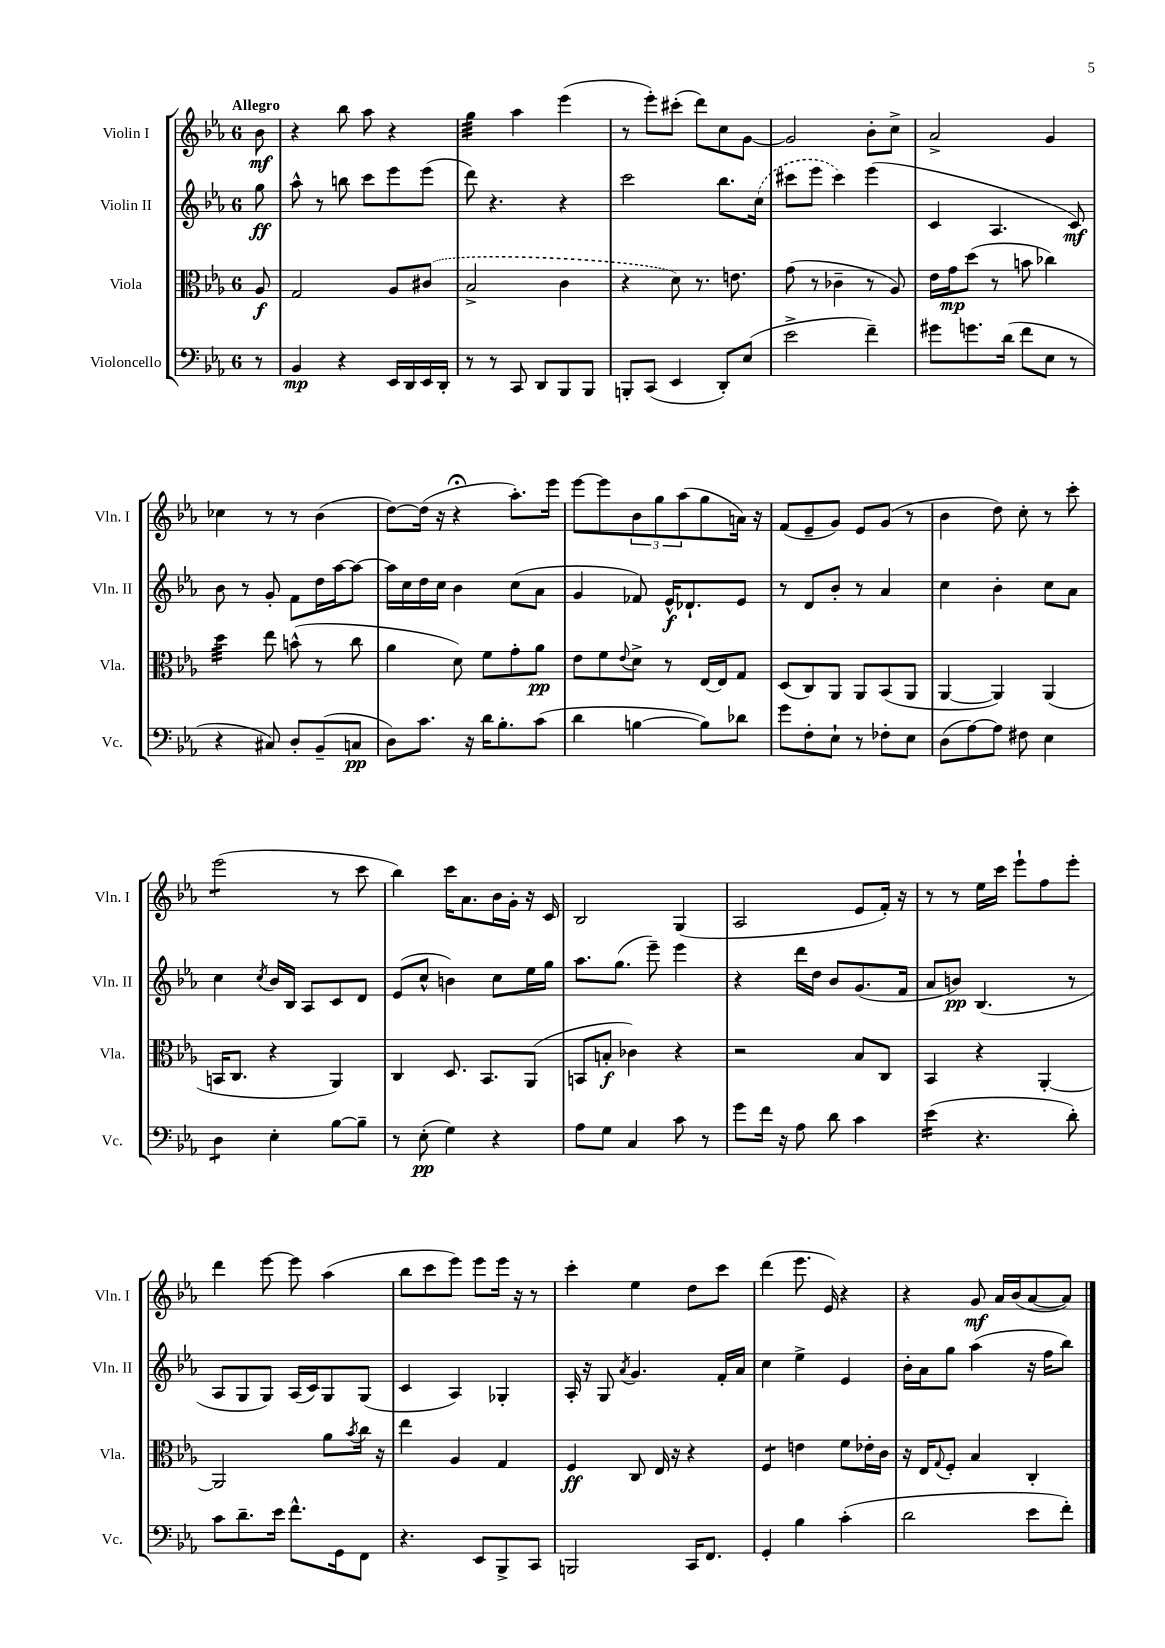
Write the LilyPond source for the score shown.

<<
\new StaffGroup <<
\new Staff = "s0" \with { instrumentName = "Violin I" shortInstrumentName = "Vln. I" } {
    \clef treble \key ees \major \once \override Staff.TimeSignature.style = #'single-digit \time 6/8 \partial 8 \tempo "Allegro"
    bes'8\mf |
    r4 bes''8 aes''8 r4 |
    g''4:32 aes''4 ees'''4( |
    r8 ees'''8-.) cis'''8-.( d'''8) c''8 g'8~ |
    g'2 bes'8-. c''8-> |
    aes'2-> g'4 |
    ces''4 r8 r8 bes'4( |
    d''8~) d''16( r16 r4\fermata aes''8.-.) ees'''16 |
    ees'''8~ ees'''8 \tuplet 3/2 { bes'8 g''8 aes''8( } g''8 a'16) r16 |
    f'8( ees'8-- g'8) ees'8 g'8( r8 |
    bes'4 d''8) c''8-. r8 c'''8-. |
    ees'''2:8( r8 c'''8 |
    bes''4) c'''16 aes'8. bes'16 g'16-. r16 c'16 |
    bes2 g4( |
    aes2 ees'8 f'16-.) r16 |
    r8 r8 ees''16 c'''16 ees'''8-! f''8 ees'''8-. |
    d'''4 ees'''8~ ees'''8 aes''4( |
    bes''8 c'''8 ees'''8) ees'''8 ees'''16 r16 r8 |
    c'''4-. ees''4 d''8 c'''8 |
    d'''4( ees'''8. ees'16) r4 |
    r4 g'8\mf aes'16 bes'16( aes'8~ aes'8) \bar "|." |
}
\new Staff = "s1" \with { instrumentName = "Violin II" shortInstrumentName = "Vln. II" } {
    \clef treble \key ees \major \once \override Staff.TimeSignature.style = #'single-digit \time 6/8 \partial 8
    g''8\ff |
    aes''8-^ r8 b''8 c'''8 ees'''8 ees'''8( |
    d'''8) r4. r4 |
    c'''2 bes''8. \once \slurDashed c''16( |
    cis'''8 ees'''8 cis'''4) ees'''4( |
    c'4 aes4. c'8\mf) |
    bes'8 r8 g'8-. f'8 d''16 aes''16~ aes''8~ |
    aes''16 c''16 d''16 c''16 bes'4 c''8( aes'8 |
    g'4 fes'8) ees'16-^\f des'8.-! ees'8 |
    r8 d'8 bes'8-. r8 aes'4 |
    c''4 bes'4-. c''8 aes'8 |
    c''4 \acciaccatura { c''8 } bes'16 bes16 aes8 c'8 d'8 |
    ees'8( c''8-^ b'4) c''8 ees''16 g''16 |
    aes''8. g''8.( ees'''8--) ees'''4 |
    r4 d'''16 d''16 bes'8 g'8.( f'16 |
    aes'8 b'8\pp) bes4.( r8 |
    aes8 g8 g8) aes16( c'16) g8 g8( |
    c'4 aes4) ges4-. |
    aes16-. r16 g8 \acciaccatura { aes'8 } g'4. f'16-. aes'16 |
    c''4 ees''4-> ees'4 |
    bes'16-. aes'16 g''8 aes''4( r16 f''16 bes''8) \bar "|." |
}
\new Staff = "s2" \with { instrumentName = "Viola" shortInstrumentName = "Vla." } {
    \clef alto \key ees \major \once \override Staff.TimeSignature.style = #'single-digit \time 6/8 \partial 8
    aes8\f |
    g2 aes8 \once \slurDashed cis'8( |
    bes2-> c'4 |
    r4 d'8) r8. e'8. |
    g'8( r8 ces'4-- r8 aes8) |
    ees'16 g'16\mp d''8( r8 b'8 ces''4) |
    d''4:32 ees''8 b'8-^( r8 c''8 |
    aes'4 d'8) f'8 g'8-. aes'8\pp |
    ees'8 f'8 \appoggiatura { ees'8 } d'8-> r8 ees16~ ees16 g8 |
    d8( c8) aes,8 aes,8 bes,8( aes,8 |
    aes,4~ aes,4) aes,4( |
    b,16 c8. r4 aes,4) |
    c4 d8. bes,8. aes,8( |
    b,8 b8-.\f ces'4) r4 |
    r2 bes8 c8 |
    bes,4 r4 aes,4~-. |
    aes,2 aes'8 \acciaccatura { bes'8 } c''16 r16 |
    ees''4 aes4 g4 |
    f4\ff c8 ees16 r16 r4 |
    f4:8 e'4 f'8 ees'16-. c'16 |
    r16 ees16 \appoggiatura { g8 } f8-. bes4 c4-. \bar "|." |
}
\new Staff = "s3" \with { instrumentName = "Violoncello" shortInstrumentName = "Vc." } {
    \clef bass \key ees \major \once \override Staff.TimeSignature.style = #'single-digit \time 6/8 \partial 8
    r8 |
    bes,4\mp r4 ees,16 d,16 ees,16 d,16-. |
    r8 r8 c,8 d,8 bes,,8 bes,,8 |
    b,,8-. c,8( ees,4 d,8-.) ees8( |
    ees'2-> f'4--) |
    gis'8 g'8. d'16( f'8 ees8 r8 |
    r4 cis8) d8-. bes,8--( c8\pp |
    d8) c'8. r16 d'16 bes8.-. c'8( |
    d'4 b4~ b8) des'8 |
    g'8 f8-. ees8-! r8 fes8-. ees8 |
    d8( aes8~) aes8 fis8 ees4 |
    d4:8 ees4-. bes8~ bes8-- |
    r8 ees8-.\pp( g4) r4 |
    aes8 g8 c4 c'8 r8 |
    g'8 f'16 r16 aes8 d'8 c'4 |
    ees'4:16( r4. d'8-.) |
    c'8 d'8.-- ees'16 f'8.-^ g,16 f,8 |
    r4. ees,8 bes,,8-> c,8 |
    b,,2 c,16 f,8. |
    g,4-. bes4 c'4-.( |
    d'2 ees'8 f'8-.) \bar "|." |
}
>>
>>
\layout { \context { \Score \remove "Bar_number_engraver" } }
